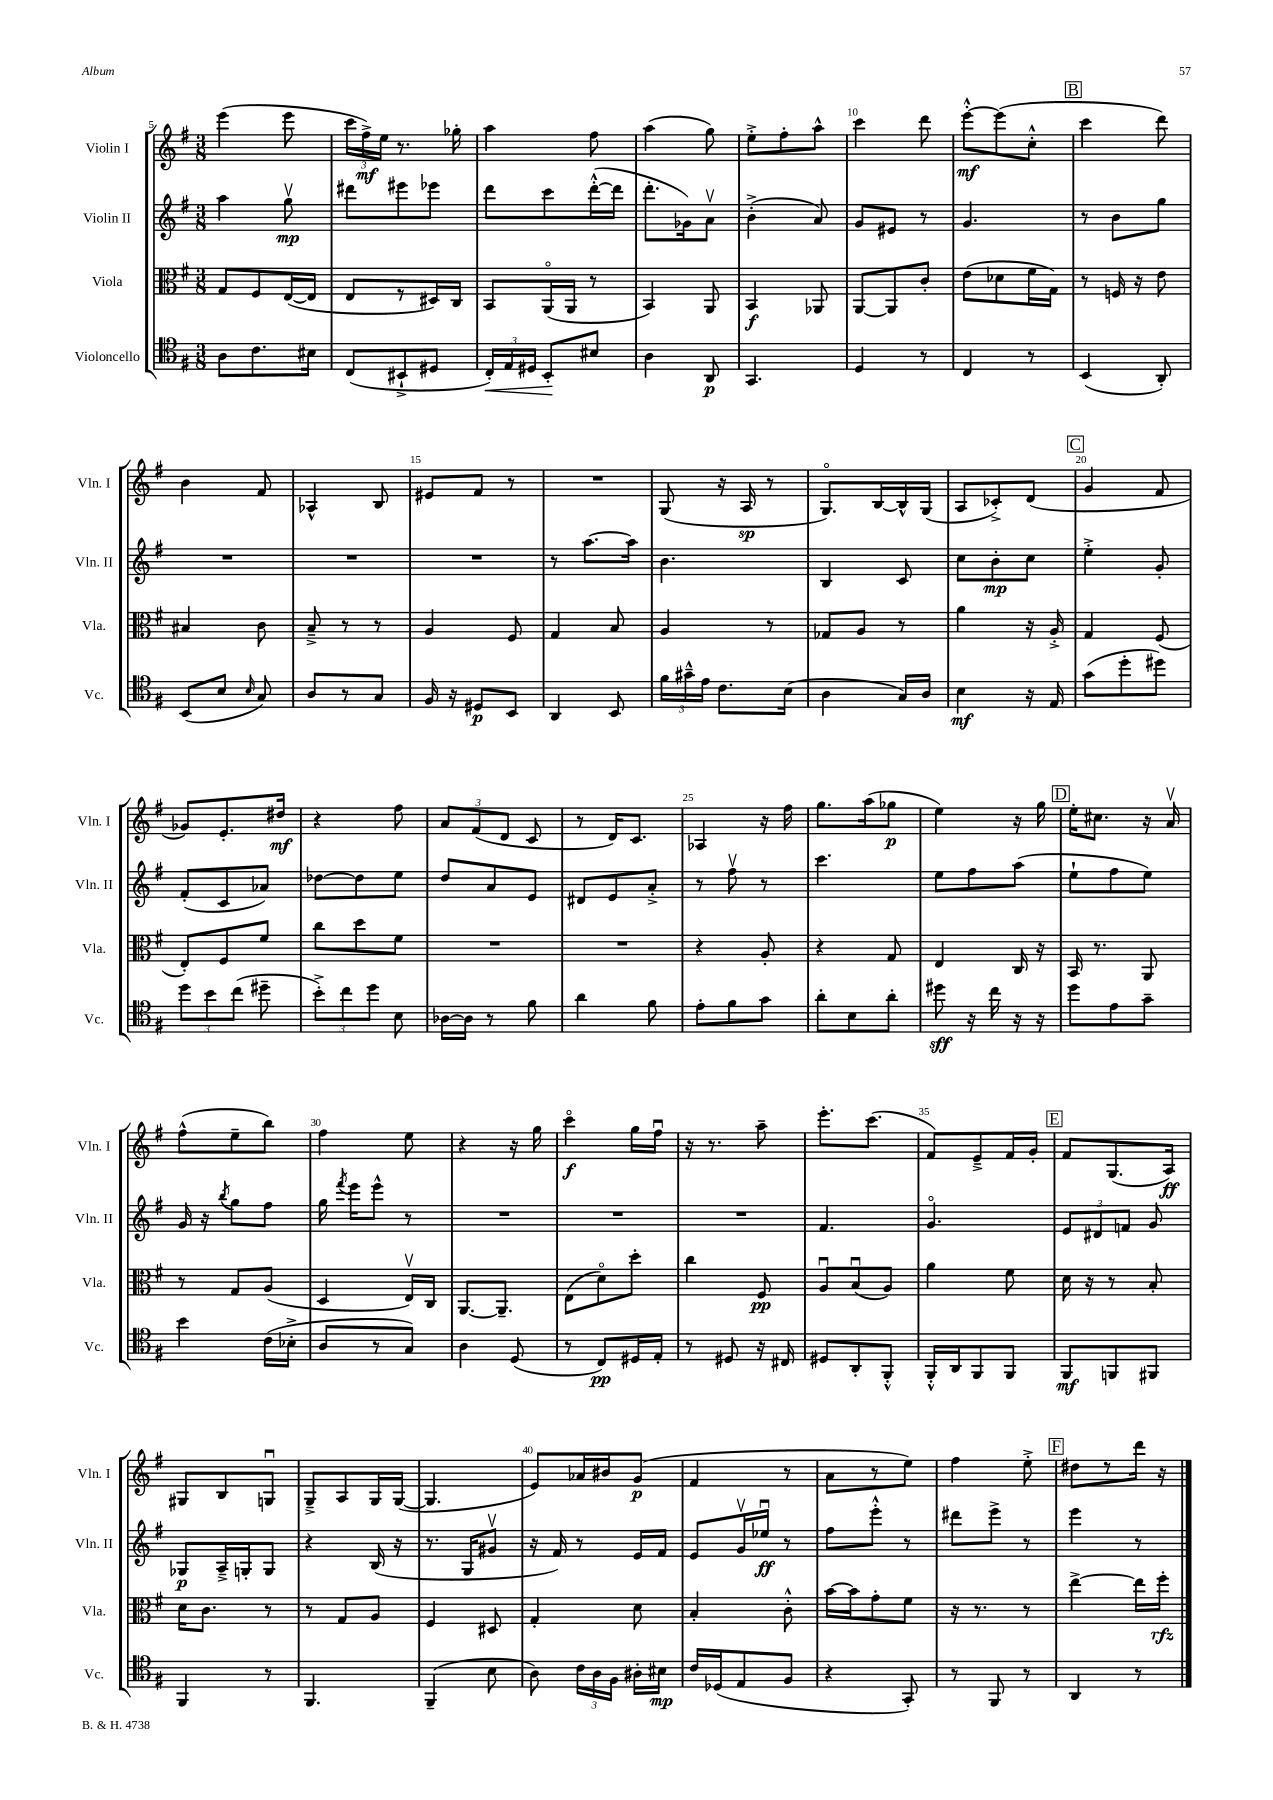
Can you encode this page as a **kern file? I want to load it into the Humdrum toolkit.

**kern	**dynam	**kern	**dynam	**kern	**dynam	**kern	**dynam
*part4	*part4	*part3	*part3	*part2	*part2	*part1	*part1
*staff4	*staff4	*staff3	*staff3	*staff2	*staff2	*staff1	*staff1
*I"Violoncello	*	*I"Viola	*	*I"Violin II	*	*I"Violin I	*
*I'Vc.	*	*I'Vla.	*	*I'Vln. II	*	*I'Vln. I	*
*clefC4	*	*clefC3	*	*clefG2	*	*clefG2	*
*k[f#]	*	*k[f#]	*	*k[f#]	*	*k[f#]	*
*M3/8	*	*M3/8	*	*M3/8	*	*M3/8	*
=5	=5	=5	=5	=5	=5	=5	=5
8A\L	.	8G/L	.	4aa\	.	(4eee\	.
8.c\	.	8F#/	.	.	.	.	.
.	.	([16E/L	.	8ggv\	mp	8eee\	.
16B#X\Jk	.	16E/JJ]	.	.	.	.	.
=6	=6	=6	=6	=6	=6	=6	=6
(8C/L	.	8E/L	.	8ddd#X\L	.	24ccc\LL	.
.	.	.	.	.	.	24ff#^\)	mf
.	.	.	.	.	.	24ee\JJ	.
8BB#X`^/	.	8r	.	8eee#X\	.	8.r	.
8D#X/J	.	16D#X/L)	.	8eee-X\J	.	.	.
.	.	16C/JJ	.	.	.	16gg-X'\	.
=7	=7	=7	=7	=7	=7	=7	=7
!	!LO:HP:b	!	!	!	!	!	!
24C'/LL)	<	8BB/L	.	8ddd\L	.	4aa\	.
24E/	.	.	.	.	.	.	.
24D#X/JJ	.	.	.	.	.	.	.
8BB'/L	.	(16AA/L	.	8ccc\	.	.	.
.	.	16AA/JJ	.	.	.	.	.
8B#X/J	[	8r	.	([16ddd'^^\L	.	8ff#\	.
.	.	.	.	16ddd\JJ]	.	.	.
=8	=8	=8	=8	=8	=8	=8	=8
4A\	.	4BB/)	.	8.ddd'\L	.	(4aa\	.
.	.	.	.	16g-X\k)	.	.	.
8AA/	p	8AA/	.	8av\J	.	8gg\)	.
=9	=9	=9	=9	=9	=9	=9	=9
4.GG/	.	4BB/	f	(4b'^\	.	8ee'^\L	.
.	.	.	.	.	.	8ff#'\	.
.	.	8AA-X/	.	8a/)	.	8aa^^\J	.
=10	=10	=10	=10	=10	=10	=10	=10
4D/	.	[8AA/L	.	8g/L	.	4ccc\	.
.	.	8AA/]	.	8e#X/J	.	.	.
8r	.	8c'/J	.	8r	.	8ddd\	.
=11	=11	=11	=11	=11	=11	=11	=11
4C/	.	(8e\L	.	4.g/	.	[8eee'^^\L	mf
.	.	8d-X\	.	.	.	(8eee\]	.
8r	.	16f#\L	.	.	.	8cc'^^\J	.
.	.	16G\JJ)	.	.	.	.	.
!!LO:REH:place=s1:t=B
=12	=12	=12	=12	=12	=12	=12	=12
(4BB/	.	8r	.	8r	.	4ccc\	.
.	.	16Fn/	.	8b\L	.	.	.
.	.	16r	.	.	.	.	.
8AA'/)	.	8e\	.	8gg\J	.	8ddd\)	.
!!LO:LB:g=z
=13	=13	=13	=13	=13	=13	=13	=13
(8BB/L	.	4B#X/	.	4.r	.	4b\	.
8B/J	.	.	.	.	.	.	.
16qqB/	.	.	.	.	.	.	.
8G/)	.	8c\	.	.	.	8f#/	.
=14	=14	=14	=14	=14	=14	=14	=14
8A/L	.	8B~^/	.	4.r	.	4A-X^^/	.
8r	.	8r	.	.	.	.	.
8G/J	.	8r	.	.	.	8B/	.
=15	=15	=15	=15	=15	=15	=15	=15
16F#/	.	4A/	.	4.r	.	8e#X/L	.
16r	.	.	.	.	.	.	.
8D#X/L	p	.	.	.	.	8f#/J	.
8BB/J	.	8F#/	.	.	.	8r	.
=16	=16	=16	=16	=16	=16	=16	=16
4AA/	.	4G/	.	8r	.	4.r	.
.	.	.	.	[8.aa\L	.	.	.
8BB/	.	8B/	.	.	.	.	.
.	.	.	.	16aa\Jk]	.	.	.
=17	=17	=17	=17	=17	=17	=17	=17
24f#\LL	.	4A/	.	4.b\	.	(8G/	.
24g#X~^^\	.	.	.	.	.	.	.
24e\JJ	.	.	.	.	.	.	.
8.c\L	.	.	.	.	.	16r	.
.	.	.	.	.	.	16A/	sp
.	.	8r	.	.	.	8r	.
(16B\Jk	.	.	.	.	.	.	.
=18	=18	=18	=18	=18	=18	=18	=18
4A\	.	8G-X/L	.	4B/	.	8.G/L)	.
.	.	8A/J	.	.	.	.	.
.	.	.	.	.	.	[16B/L	.
16G/LL)	.	8r	.	8c/	.	16B^^/]	.
16A/JJ	.	.	.	.	.	(16G/JJ	.
=19	=19	=19	=19	=19	=19	=19	=19
4B\	mf	4a\	.	8cc\L	.	8A/L	.
.	.	.	.	8b'\	mp	8c-X'^/)	.
16r	.	16r	.	8cc\J	.	(8d/J	.
16E/	.	16A'^/	.	.	.	.	.
!!LO:REH:place=s1:t=C
=20	=20	=20	=20	=20	=20	=20	=20
(8g\L	.	4G/	.	4ee'^\	.	4g/	.
8dd'\	.	.	.	.	.	.	.
8dd#X\J)	.	(8F#/	.	8g'/	.	8f#/	.
!!LO:LB:g=z
=21	=21	=21	=21	=21	=21	=21	=21
12dd\L	.	8E'/L)	.	(8f#'/L	.	8g-X/L)	.
12b\	.	.	.	.	.	.	.
.	.	8F#/	.	8c/	.	8.e'/	.
(12cc\J	.	.	.	.	.	.	.
8dd#X~\	.	8f#/J	.	8a-X/J)	.	.	.
.	.	.	.	.	.	16dd#X/Jk	mf
=22	=22	=22	=22	=22	=22	=22	=22
12b'^\L)	.	8cc\L	.	[8dd-X\L	.	4r	.
12cc\	.	.	.	.	.	.	.
.	.	8dd\	.	8dd-\]	.	.	.
12dd\J	.	.	.	.	.	.	.
8B\	.	8f#\J	.	8ee\J	.	8ff#\	.
=23	=23	=23	=23	=23	=23	=23	=23
[16A-X\LL	.	4.r	.	8dd/L	.	12a/L	.
16A-\JJ]	.	.	.	.	.	.	.
.	.	.	.	.	.	(12f#/	.
8r	.	.	.	8a/	.	.	.
.	.	.	.	.	.	12d/J	.
8f#\	.	.	.	8e/J	.	8c/	.
=24	=24	=24	=24	=24	=24	=24	=24
4a\	.	4.r	.	8d#X/L	.	8r	.
.	.	.	.	8e/	.	16d/KL)	.
.	.	.	.	.	.	8.c/J	.
8f#\	.	.	.	8a'^/J	.	.	.
=25	=25	=25	=25	=25	=25	=25	=25
8e'\L	.	4r	.	8r	.	4A-X/	.
8f#\	.	.	.	8ff#v\	.	.	.
8g\J	.	8A'/	.	8r	.	16r	.
.	.	.	.	.	.	16ff#\	.
=26	=26	=26	=26	=26	=26	=26	=26
8a'\L	.	4r	.	4.ccc\	.	8.gg\L	.
8B\	.	.	.	.	.	.	.
.	.	.	.	.	.	(16aa\k	.
8a'\J	.	8G/	.	.	.	8gg-X\J	p
=27	=27	=27	=27	=27	=27	=27	=27
8dd#X\	sff	4E/	.	8ee\L	.	4ee\)	.
16r	.	.	.	8ff#\	.	.	.
16cc\	.	.	.	.	.	.	.
16r	.	16C/	.	(8aa\J	.	16r	.
16r	.	16r	.	.	.	16gg\	.
!!LO:REH:place=s1:t=D
=28	=28	=28	=28	=28	=28	=28	=28
8dd\L	.	16BB/	.	8ee`\L	.	16ee'\KL	.
.	.	8.r	.	.	.	8.cc#X\J	.
8e\	.	.	.	8ff#\	.	.	.
8g~\J	.	8AA/	.	8ee\J)	.	16r	.
.	.	.	.	.	.	16av/	.
!!LO:LB:g=z
=29	=29	=29	=29	=29	=29	=29	=29
4b\	.	8r	.	16g/	.	(8ff#^^\L	.
.	.	.	.	16r	.	.	.
.	.	.	.	8qbb/	.	.	.
.	.	8G/L	.	8gg\L	.	8ee~\	.
(16c\LL	.	(8A/J	.	8ff#\J	.	8bb\J)	.
16B-X'^\JJ	.	.	.	.	.	.	.
=30	=30	=30	=30	=30	=30	=30	=30
8A/L	.	4D/	.	16gg\	.	4ff#\	.
.	.	.	.	8qfff#/	.	.	.
.	.	.	.	16eee\KL	.	.	.
8r	.	.	.	8eee^^\J	.	.	.
8G/J)	.	16Ev/LL)	.	8r	.	8ee\	.
.	.	16C/JJ	.	.	.	.	.
=31	=31	=31	=31	=31	=31	=31	=31
4A\	.	[8.AA/L	.	4.r	.	4r	.
.	.	8.AA~/J]	.	.	.	.	.
(8D/	.	.	.	.	.	16r	.
.	.	.	.	.	.	16gg\	.
=32	=32	=32	=32	=32	=32	=32	=32
8r	.	(8E\L	.	4.r	.	4ccc\	f
8C/L)	pp	8d\)	.	.	.	.	.
16D#X/L	.	8dd'\J	.	.	.	16gg\LL	.
16E'/JJ	.	.	.	.	.	16ff#u\JJ	.
=33	=33	=33	=33	=33	=33	=33	=33
8r	.	4cc\	.	4.r	.	16r	.
.	.	.	.	.	.	8.r	.
8D#X/	.	.	.	.	.	.	.
16r	.	8F#/	pp	.	.	8aa~\	.
16C#X/	.	.	.	.	.	.	.
=34	=34	=34	=34	=34	=34	=34	=34
8D#X/L	.	8Au/L	.	4.f#/	.	8.eee'\L	.
8AA'/	.	(8Bu/	.	.	.	.	.
.	.	.	.	.	.	(8.ccc\J	.
8FF#'^^/J	.	8A/J)	.	.	.	.	.
=35	=35	=35	=35	=35	=35	=35	=35
16FF#'^^/LL	.	4a\	.	4.g/	.	8f#/L)	.
16AA/J	.	.	.	.	.	.	.
8FF#/	.	.	.	.	.	8e~^/	.
8FF#/J	.	8f#\	.	.	.	16f#/L	.
.	.	.	.	.	.	16g'/JJ	.
!!LO:REH:place=s1:t=E
=36	=36	=36	=36	=36	=36	=36	=36
8FF#/L	mf	16d\	.	12e/L	.	8f#/L	.
.	.	16r	.	.	.	.	.
.	.	.	.	12d#X/	.	.	.
8FFn/	.	8r	.	.	.	(8.G/	.
.	.	.	.	12fn/J	.	.	.
8FF#X/J	.	8B'/	.	8g/	.	.	.
.	.	.	.	.	.	16A/Jk)	ff
!!LO:LB:g=z
=37	=37	=37	=37	=37	=37	=37	=37
4FF#/	.	16d\KL	.	8G-X/L	p	8G#X/L	.
.	.	8.c\J	.	.	.	.	.
.	.	.	.	16A~^/L	.	8B/	.
.	.	.	.	16Gn'/J	.	.	.
8r	.	8r	.	8G/J	.	8Gnu/J	.
=38	=38	=38	=38	=38	=38	=38	=38
4.FF#/	.	8r	.	4r	.	8G~^/L	.
.	.	8G/L	.	.	.	8A/	.
.	.	8A/J	.	(16B/	.	16G/L	.
.	.	.	.	16r	.	([16G/JJ	.
=39	=39	=39	=39	=39	=39	=39	=39
(4FF#~/	.	4F#/	.	8.r	.	4.G/]	.
.	.	.	.	16G/KL	.	.	.
8B\	.	8D#X/	.	8g#Xv/J	.	.	.
=40	=40	=40	=40	=40	=40	=40	=40
8A\)	.	4G'/	.	16r	.	8e/L)	.
.	.	.	.	16f#/)	.	.	.
24c\LL	.	.	.	8r	.	16a-X/L	.
24A\	.	.	.	.	.	.	.
.	.	.	.	.	.	16b#X/J	.
24F#\JJ	.	.	.	.	.	.	.
16A#X'\LL	.	8d\	.	16e/LL	.	(8g/J	p
16B#X\JJ	mp	.	.	16f#/JJ	.	.	.
=41	=41	=41	=41	=41	=41	=41	=41
16c/LL	.	4B'/	.	8e/L	.	4f#/	.
(16D-X/J	.	.	.	.	.	.	.
8E/	.	.	.	16gv/L	.	.	.
.	.	.	.	16ee-Xu/JJ	ff	.	.
8F#/J	.	8c'^^\	.	8r	.	8r	.
=42	=42	=42	=42	=42	=42	=42	=42
4r	.	[16b\LL	.	8ff#\L	.	8a\L	.
.	.	16b\J]	.	.	.	.	.
.	.	8g'\	.	8eee'^^\J	.	8r	.
8GG'/)	.	8f#\J	.	8r	.	8ee\J)	.
=43	=43	=43	=43	=43	=43	=43	=43
8r	.	16r	.	8ddd#X\L	.	4ff#\	.
.	.	8.r	.	.	.	.	.
8FF#/	.	.	.	8eee^\J	.	.	.
8r	.	8r	.	8r	.	8ee'^\	.
!!LO:REH:place=s1:t=F
=44	=44	=44	=44	=44	=44	=44	=44
4AA/	.	[4ee^\	.	4eee\	.	8dd#X\L	.
.	.	.	.	.	.	8r	.
8r	.	16ee\LL]	.	8r	.	16ddd\Jk	.
.	.	16ff#'\JJ	rfz	.	.	16r	.
==	==	==	==	==	==	==	==
*-	*-	*-	*-	*-	*-	*-	*-
